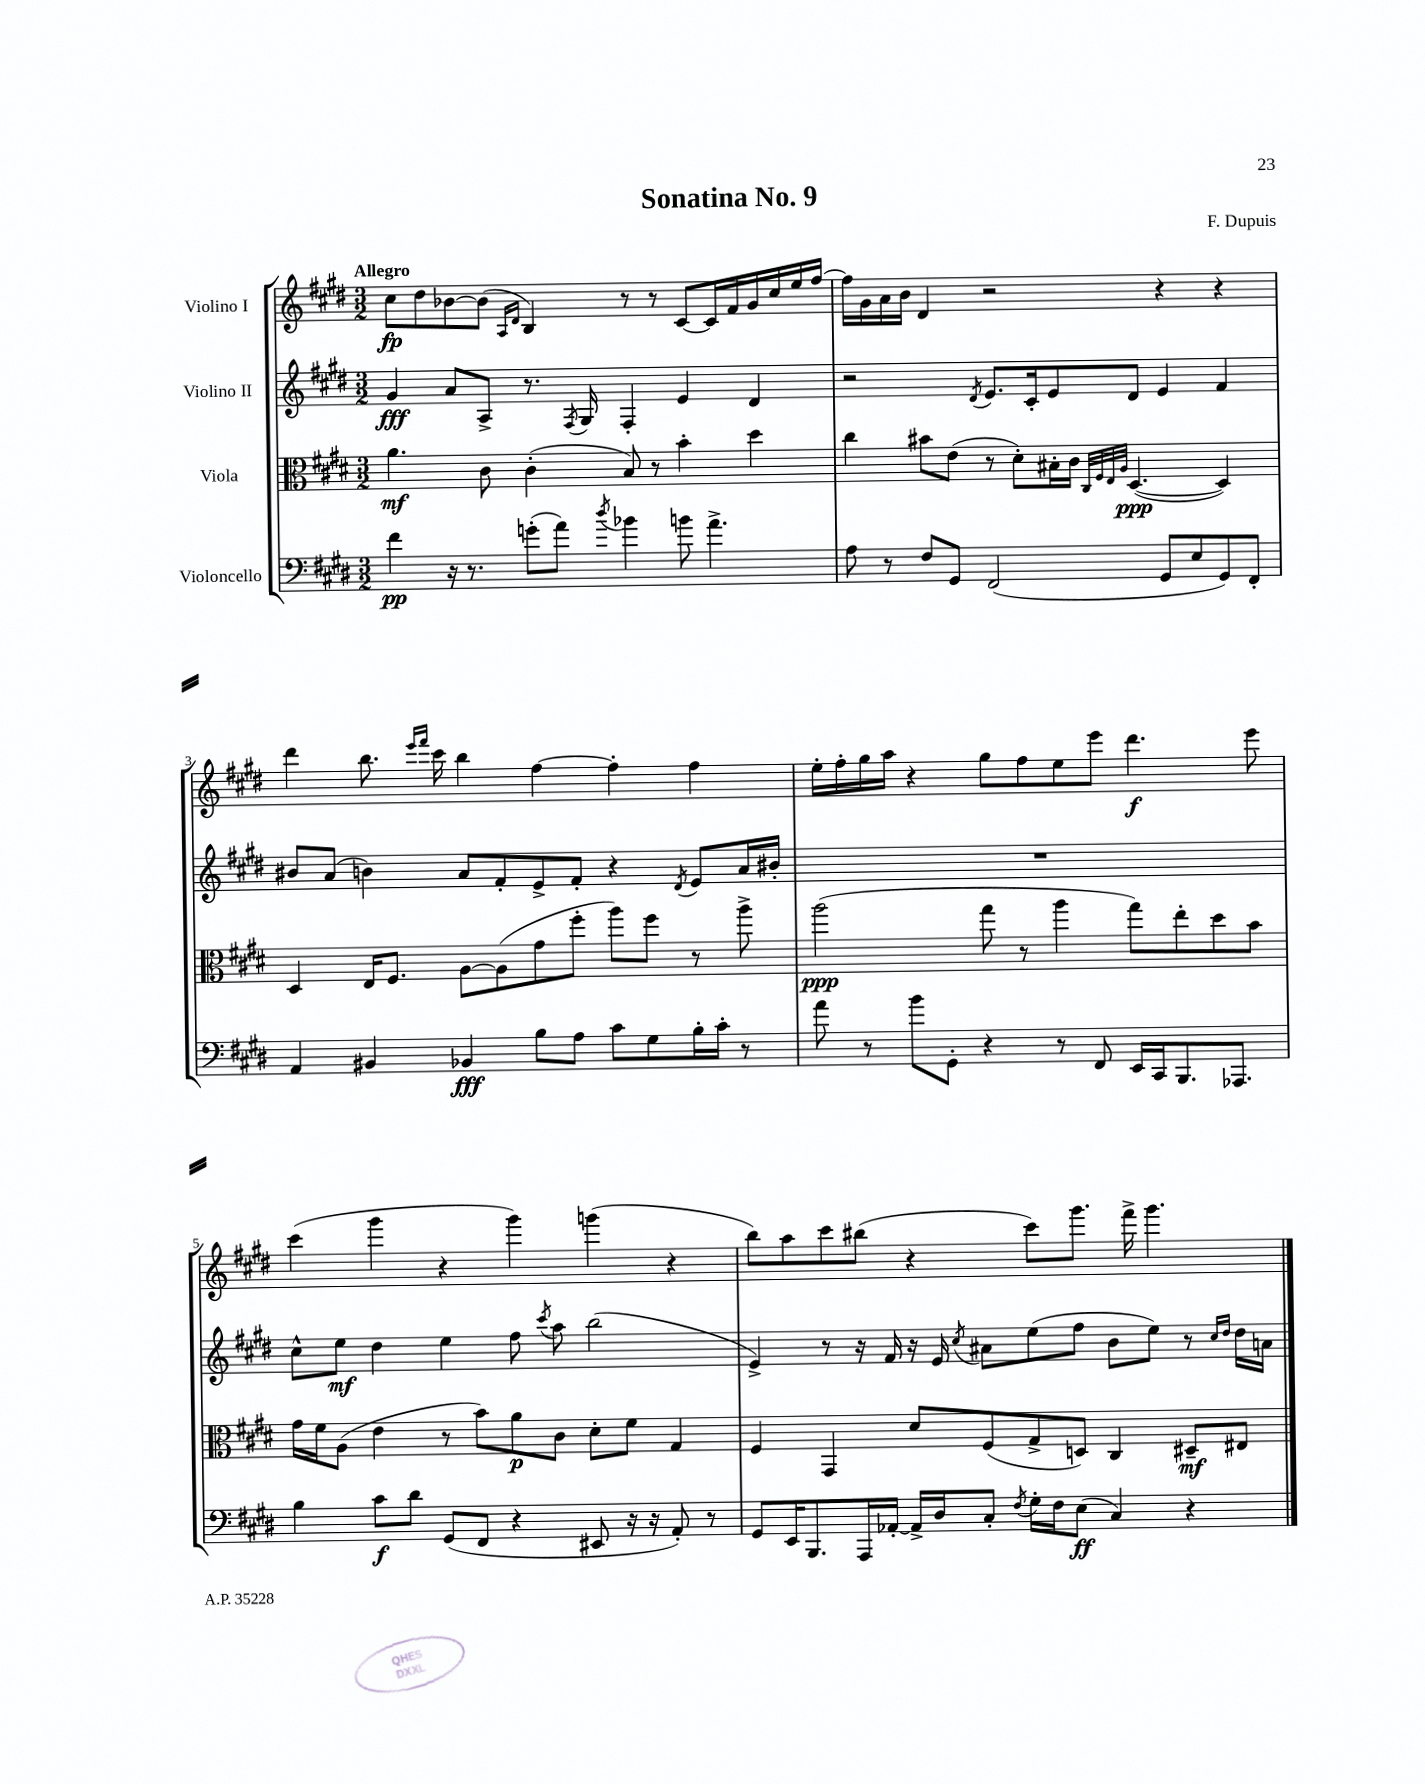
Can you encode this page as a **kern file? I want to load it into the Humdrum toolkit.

**kern	**dynam	**kern	**dynam	**kern	**dynam	**kern	**dynam
*part4	*part4	*part3	*part3	*part2	*part2	*part1	*part1
*staff4	*staff4	*staff3	*staff3	*staff2	*staff2	*staff1	*staff1
*I"Violoncello	*	*I"Viola	*	*I"Violino II	*	*I"Violino I	*
*clefF4	*	*clefC3	*	*clefG2	*	*clefG2	*
*k[f#c#g#d#]	*	*k[f#c#g#d#]	*	*k[f#c#g#d#]	*	*k[f#c#g#d#]	*
*M3/2	*	*M3/2	*	*M3/2	*	*M3/2	*
=1	=1	=1	=1	=1	=1	=1	=1
!	!	!	!	!	!	!LO:TX:a:B:t=Allegro	!
4f#\	pp	4.a\	mf	4g#/	fff	8cc#\L	fp
.	.	.	.	.	.	8dd#\	.
16r	.	.	.	8a/L	.	[8b-X\	.
8.r	.	.	.	.	.	.	.
.	.	8c#\	.	8A^/J	.	(8b-\J]	.
.	.	.	.	.	.	16qqA/LL	.
.	.	.	.	.	.	16qqd#/JJ	.
(8gn'\L	.	(4c#'\	.	8.r	.	4B/)	.
8a\J)	.	.	.	.	.	.	.
.	.	.	.	8qF#/	.	.	.
.	.	.	.	16G#/	.	.	.
8qdd#/	.	.	.	.	.	.	.
4b-X\	.	8B/)	.	4F#'/	.	8r	.
.	.	8r	.	.	.	8r	.
8bn\	.	4b'\	.	4e/	.	[8c#/L	.
4.a^\	.	.	.	.	.	16c#/L]	.
.	.	.	.	.	.	16f#/	.
.	.	4dd#\	.	4d#/	.	16g#/	.
.	.	.	.	.	.	16cc#/	.
.	.	.	.	.	.	16ee/	.
.	.	.	.	.	.	[16ff#/JJ	.
=2	=2	=2	=2	=2	=2	=2	=2
8A\	.	4cc#\	.	2r	.	16ff#\LL]	.
.	.	.	.	.	.	16g#\	.
8r	.	.	.	.	.	16a\	.
.	.	.	.	.	.	16b\JJ	.
8F#/L	.	8b#X\L	.	.	.	4d#/	.
8GG#/J	.	(8e\J	.	.	.	.	.
.	.	.	.	8qd#/	.	.	.
(2FF#/	.	8r	.	8.e/L	.	2r	.
.	.	8d#'\L)	.	.	.	.	.
.	.	.	.	16c#'/k	.	.	.
.	.	16B#X'\L	.	8e/	.	.	.
.	.	16c#\JJ	.	.	.	.	.
.	.	32qqC#/LLL	.	.	.	.	.
.	.	32qqF#/	.	.	.	.	.
.	.	32qqE/	.	.	.	.	.
.	.	32qqA/JJJ	.	.	.	.	.
.	.	([4.D#/	ppp	8d#/J	.	.	.
8GG#/L	.	.	.	4e/	.	4r	.
8E/	.	.	.	.	.	.	.
8GG#/)	.	4D#/])	.	4f#/	.	4r	.
8FF#'/J	.	.	.	.	.	.	.
!!LO:LB:g=z
=3	=3	=3	=3	=3	=3	=3	=3
4AA/	.	4D#/	.	8b#X/L	.	4ddd#\	.
.	.	.	.	(8a/J	.	.	.
4BB#X/	.	16E/KL	.	4bn\)	.	8.bb\	.
.	.	8.F#/J	.	.	.	.	.
.	.	.	.	.	.	16qqeee/LL	.
.	.	.	.	.	.	16qqfff#/JJ	.
.	.	.	.	.	.	16ccc#\	.
4BB-X/	fff	[8A\L	.	8a/L	.	4bb\	.
.	.	(8A\]	.	8f#'/	.	.	.
8B\L	.	8g#\	.	8e^/	.	[4ff#\	.
8A\J	.	8ff#'\J	.	8f#'/J	.	.	.
8c#\L	.	8aa\L)	.	4r	.	4ff#'\]	.
8G#\	.	8ff#\J	.	.	.	.	.
.	.	.	.	8qd#/	.	.	.
16B'\L	.	8r	.	8e/L	.	4ff#\	.
16c#'\JJ	.	.	.	.	.	.	.
8r	.	8aa^\	.	16a/L	.	.	.
.	.	.	.	16b#X'/JJ	.	.	.
=4	=4	=4	=4	=4	=4	=4	=4
8a\	.	(2aa\	ppp	1.r	.	16ee'\LL	.
.	.	.	.	.	.	16ff#'\	.
8r	.	.	.	.	.	16gg#\	.
.	.	.	.	.	.	16aa\JJ	.
8b\L	.	.	.	.	.	4r	.
8GG#'\J	.	.	.	.	.	.	.
4r	.	8gg#\	.	.	.	8gg#\L	.
.	.	8r	.	.	.	8ff#\	.
8r	.	4aa\	.	.	.	8ee\	.
8FF#/	.	.	.	.	.	8eee\J	.
16EE/LL	.	8gg#\L)	.	.	.	4.ddd#\	f
16CC#/J	.	.	.	.	.	.	.
8.BBB/	.	8ee'\	.	.	.	.	.
.	.	8dd#\	.	.	.	.	.
8.AAA-X/J	.	.	.	.	.	.	.
.	.	8b\J	.	.	.	8eee\	.
!!LO:LB:g=z
=5	=5	=5	=5	=5	=5	=5	=5
4B\	.	16g#\LL	.	8cc#^^\L	.	(4ccc#\	.
.	.	16f#\J	.	.	.	.	.
.	.	(8A\J	.	8ee\J	mf	.	.
8c#\L	f	4e\	.	4dd#\	.	4ggg#\	.
8d#\J	.	.	.	.	.	.	.
(8GG#/L	.	8r	.	4ee\	.	4r	.
8FF#/J	.	8b\L)	.	.	.	.	.
4r	.	8a\	p	8ff#\	.	4ggg#\)	.
.	.	.	.	8qccc#/	.	.	.
.	.	8c#\J	.	8aa\	.	.	.
8EE#X/	.	8d#'\L	.	(2bb\	.	(4gggn\	.
16r	.	8f#\J	.	.	.	.	.
16r	.	.	.	.	.	.	.
8AA'/)	.	4G#/	.	.	.	4r	.
8r	.	.	.	.	.	.	.
=6	=6	=6	=6	=6	=6	=6	=6
8GG#/L	.	4F#/	.	4e^/)	.	8bb\L)	.
16EE/K	.	.	.	.	.	8aa\	.
8.BBB/	.	.	.	.	.	.	.
.	.	4GG#/	.	8r	.	8ccc#\	.
16AAA/L	.	.	.	16r	.	(8bb#X\J	.
[16AA-X'/JJ	.	.	.	16f#/	.	.	.
16AA-^/LL]	.	8d#/L	.	16r	.	4r	.
16D#/J	.	.	.	16e/	.	.	.
.	.	.	.	8qcc#/	.	.	.
8C#'/J	.	(8F#/	.	8a#X\L	.	.	.
8qF#/	.	.	.	.	.	.	.
16G#'\LL	.	8G#^/	.	(8ee\	.	8ccc#\L)	.
16F#\J	.	.	.	.	.	.	.
(8E\J	ff	8Dn/J)	.	8ff#\J	.	8.ggg#\J	.
4C#/)	.	4C#/	.	8b\L	.	.	.
.	.	.	.	.	.	16fff#^\	.
.	.	.	.	8ee\J)	.	4.ggg#\	.
4r	.	8D#X~/L	mf	8r	.	.	.
.	.	.	.	16qqcc#/LL	.	.	.
.	.	.	.	16qqdd#/JJ	.	.	.
.	.	8E#X/J	.	16dd#\LL	.	.	.
.	.	.	.	16an\JJ	.	.	.
==	==	==	==	==	==	==	==
*-	*-	*-	*-	*-	*-	*-	*-
